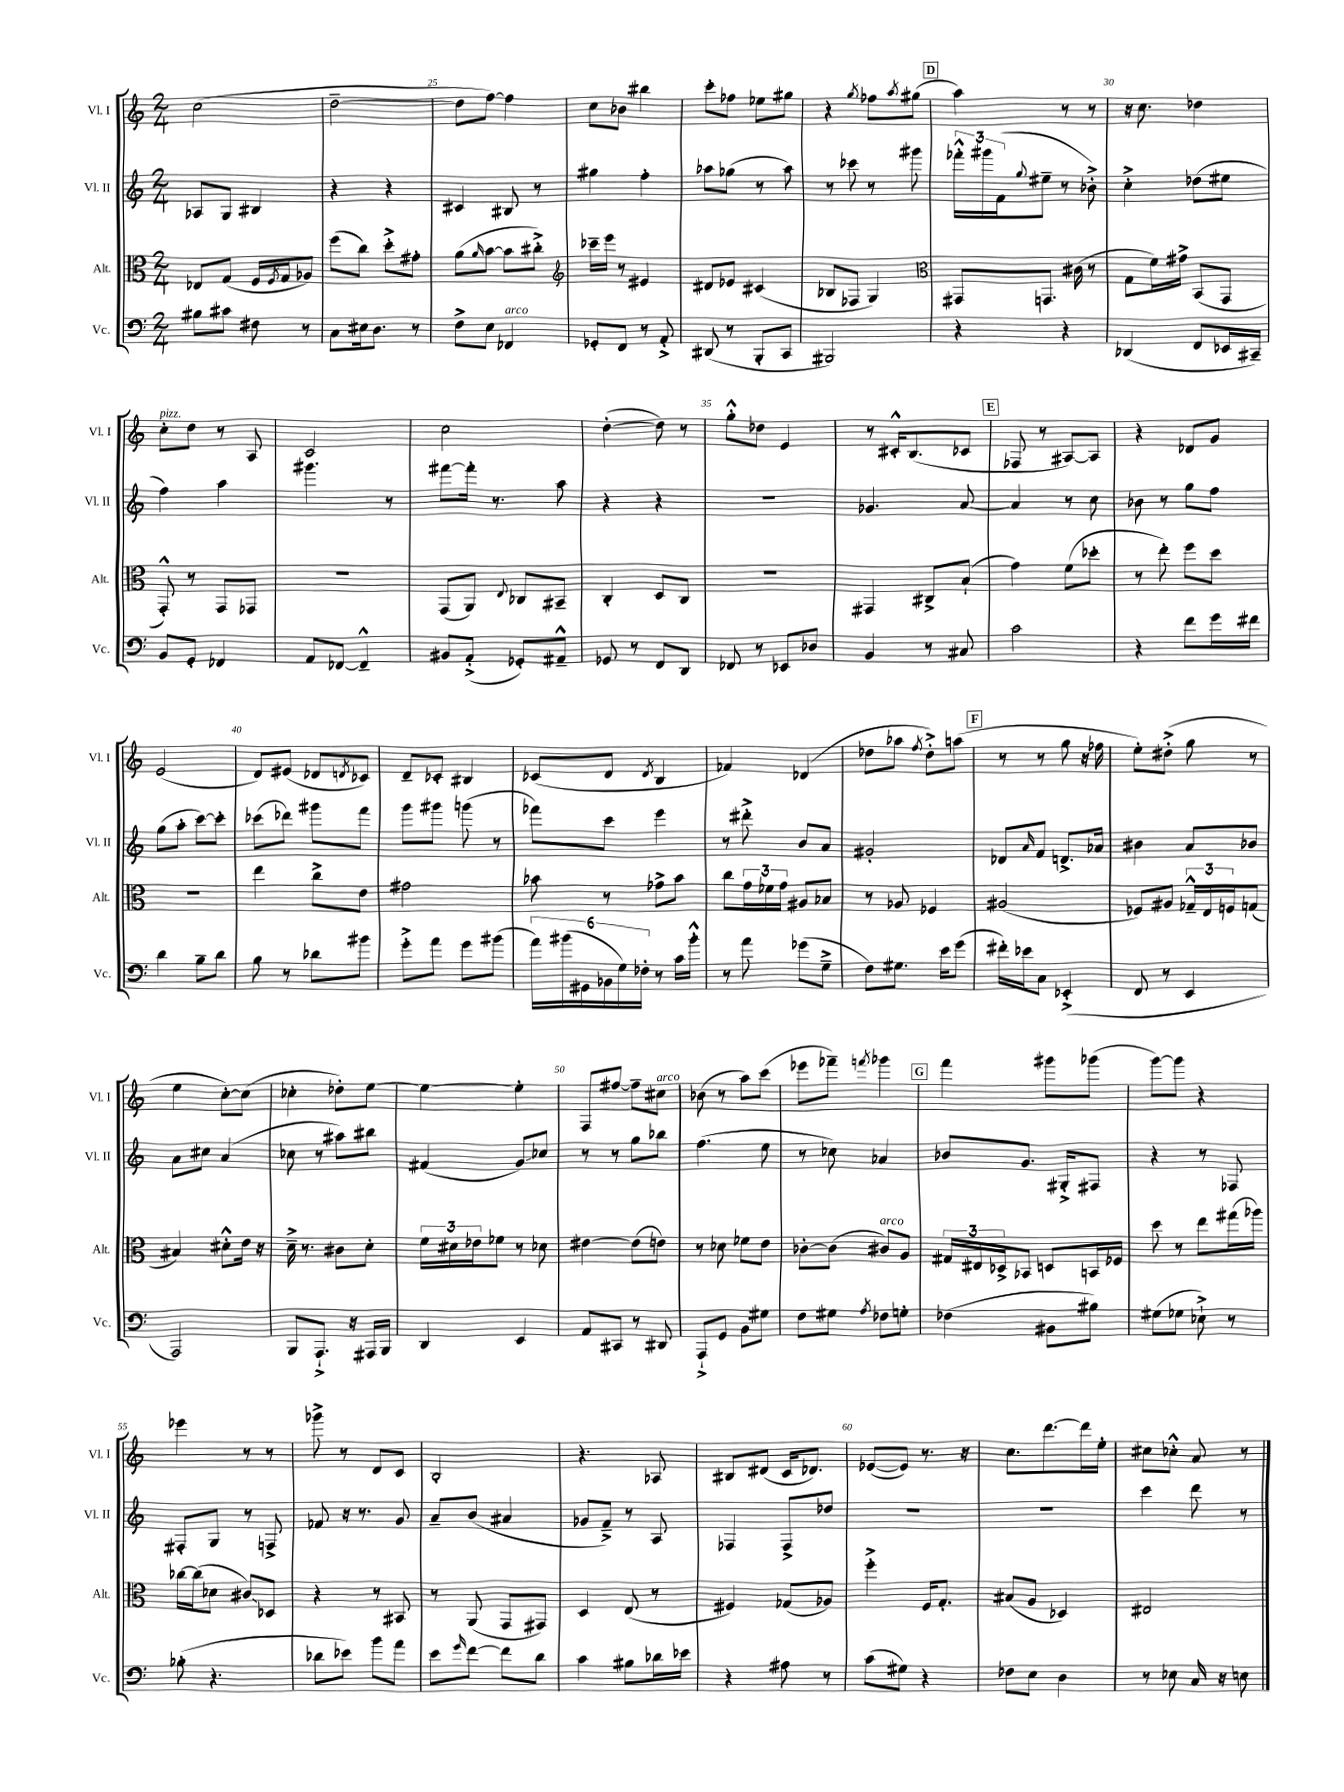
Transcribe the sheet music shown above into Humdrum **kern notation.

**kern	**kern	**kern	**kern
*staff4	*staff3	*staff2	*staff1
*clefF4	*clefC3	*clefG2	*clefG2
*k[]	*k[]	*k[]	*k[]
*M2/4	*M2/4	*M2/4	*M2/4
8B#\L	8E-/L	8A-/L	(2cc\
8c#\J	(8G/J	8G/J	.
8F#\	16F/LL	4B#/	.
.	8qF/	.	.
.	16G/J	.	.
8r	8A-/J)	.	.
=	=	=	=
8C\L	(8ff\L	4r	[2dd~\
16E#\k	8cc\J)	.	.
8.D\J	.	.	.
.	8dd'^\L	4r	.
8r	8g#'\J	.	.
=	=	=	=
8F^\L	(8a\L	4c#/	8dd\]L
.	16qqa/	.	.
8E\J	[8b\J	.	[8ff\J)
4FF-/	8b\]L	8B#/	4ff\]
.	8cc#'^\J)	8r	.
=	=	=	=
*	*clefG2	*	*
8GG-'/L	16ccc-~\LL	4gg#\	8cc\L
.	16eee\JJ	.	.
8FF/J	8r	.	8b-\J
8r	4e#/	4ff'\	4bb#\
8AA'^/	.	.	.
=	=	=	=
(8DD#/	8d#/L	8aa-\L	8ccc'\L
8r	8e-/J	(8gg-\J	8ff-\J
8BBB'/L	(4c#/	8r	8ee-\L
8CC/J	.	8aa-\)	8gg#\J
=	=	=	=
2BBB#/)	8B-/L	8r	4r
.	8F-/J	8ccc-\	.
.	.	.	8qgg/
.	4G/)	8r	8ff-\L
.	.	.	8qaa/
.	.	8ggg#\	(8gg#\J
=	=	=	=
*	*clefC3	*	*
4r	8GG#/L	24fff-'^^\LL	4aa\)
.	.	24ggg#\	.
.	.	(24f\J	.
.	.	8qqgg/	.
.	8.GG/J	8ee#~\J	.
4r	.	8r	8r
.	(16c#\	.	.
.	8r	8b-'^\)	8r
=	=	=	=
(4DD-/	8G\L	4cc'^\	16r
.	.	.	8.cc\
.	16f\L)	.	.
.	16g#^\JJ	.	.
8FF/L	(8BB/L	(8dd-\L	4dd-\
16EE-/L	8GG/J	8ee#\J	.
16CC#~/JJ)	.	.	.
=	=	=	=
8BB/L	8GG'^^/)	4ff\)	8cc'\L
8GG'/J	8r	.	8dd\J
4FF-/	8GG/L	4aa\	8r
.	8GG-/J	.	8A/
=	=	=	=
8AA/L	2r	4.ggg#\	2c/
[8FF-/J	.	.	.
4FF-~^^/]	.	.	.
.	.	8r	.
=	=	=	=
8BB#/L	(8GG/L	[8fff#\L	2cc\
(8AA'^/J	8AA/J)	16fff#'\]Jk	.
.	.	8.r	.
.	8qqE/	.	.
8GG-'/L)	8C-/L	.	.
8AA#~^^/J	8BB#~/J	8aa\	.
=	=	=	=
8GG-/	4C'/	4r	([4dd'\
8r	.	.	.
8FF/L	8D/L	4r	8dd\])
8DD/J	8C/J	.	8r
=	=	=	=
8FF-/	2r	2r	8gg'^^\L
8r	.	.	8dd-\J
8EE-/L	.	.	4e/
8D-/J	.	.	.
=	=	=	=
4BB/	4GG#/	4.g-/	8r
.	.	.	16c#'^^/LK
.	.	.	(8.B/
8r	8C#^/L	.	.
8C#/	(8B`/J	[8a/	8c-/J
=	=	=	=
2c\	4g\)	4a/]	8F-/
.	.	.	8r
.	(8f\L	8r	[8A#/L)
.	8dd-'\J	8cc\	8A#/]J
=	=	=	=
4r	8r	8b-\	4r
.	8ee'\)	8r	.
8f\L	8ff\L	8gg\L	8d-/L
16g\L	8dd\J	8ff\J	8g/J
16f#\JJ	.	.	.
=	=	=	=
4d\	2r	(8gg\L	(2e/
.	.	8aa'\J	.
8B~\L	.	[8ccc\L)	.
8d\J	.	8ccc'\]J	.
=	=	=	=
8B\	4ee\	(8ccc-\L	8d/L)
8r	.	8ddd-\J)	(8e#/J
8d-\L	8cc^\L	8ggg#\L	8d-/L
.	.	.	8qd/
8b#\J	8e\J	8fff\J	8c-/J)
=	=	=	=
8g'^\L	2g#\	8ggg\L	8d~/L
8a\J	.	8ggg#\J	8c-'/J
8g\L	.	(8ggg\	4B#/
(8b#\J	.	8r	.
=	=	=	=
24a\LL)	8b-\	8fff-\L)	(8c-/L
(24b#\	.	.	.
24GG#\	.	.	.
24BB-\	8r	8ccc\J	8d/J
24G\)	.	.	.
24F-'\JJ	.	.	.
.	.	.	8qd/
8r	8g-^\L	4eee\	4B/
16c\LL	8b-\J	.	.
16b#'^^\JJ	.	.	.
=	=	=	=
8r	8cc\L	8r	4f-/)
8a\	24g\L	8ddd#'^\	.
.	24f-\	.	.
.	24g\JJ	.	.
(8g-\L	8A#/L	8b/L	(4d-/
8G~^\J	8B-/J	8a/J	.
=	=	=	=
8F\L)	8r	2g#'/	8dd-\L
8.G#\J	8A-/	.	8aa-\J
.	.	.	8qff/
.	4F-/	.	8dd-'^\L)
16e\LK	.	.	.
(8g\J	.	.	(8aa\J
=	=	=	=
16f#'\LL)	(2A#/	8d-/L	8r
16e-\J	.	.	.
.	.	16qqa/	.
8C\J	.	8f/J	8r
(4EE-'^/	.	8.d^/L	8gg\
.	.	.	16r
.	.	16a-/Jk	16ff-\
=	=	=	=
8FF/	8F-/L)	4b#\	8ee'\L)
8r	8A#/J	.	(8dd#'^\J
4EE/	24G-~^^/LL	8a/L	8gg\
.	24E/	.	.
.	24F/J	.	.
.	(8G/J	8b-/J	8r
=	=	=	=
2AAA/)	4B#/)	8a\L	4ee\
.	.	8cc#\J	.
.	8d#'^^\L	(4a/	[8cc'\L)
.	16e\Jk	.	(8cc\]J
.	16r	.	.
=	=	=	=
8BBB/L	16d~^\	8cc-\	4cc-'\
.	8.r	.	.
8.AAA`^/J	.	8r	.
.	8c#\L	8aa#\L)	8dd-'\L)
16r	.	.	.
16AAA#/LL	8d'\J	8bb#\J	[8ee\J
16BBB/JJ	.	.	.
=	=	=	=
4DD/	24f\LL	(4f#/	4ee\_
.	24d#\	.	.
.	24e-\J	.	.
.	8f-\J	.	.
4EE/	8r	8g/L)	4ee'\]
.	8d-\	8cc-/J	.
=	=	=	=
8AA/L	[4e#\	8r	8F/L
8CC#/J	.	8r	[8ff#/J
8r	(8e#\]L	8gg\L	8ff#~\]L
8DD#/	8e\J)	8bb-\J	8cc#\J
=	=	=	=
8AAA`^/L	8r	(4.ff\	(8b-\
8GG/J	8d-\	.	8r
8BB\L	8f-\L	.	8aa\L)
8G#\J	8e\J	8ee\	(8ccc\J
=	=	=	=
8F\L	[8c-'\L	8r	8eee-\L
8G#\J	(8c-\]J	8cc-\)	8fff-~\J)
8qA/	.	.	8qfff/
8F-\L	8c#/L)	4a-/	4ggg-\
8G'\J	8A/J	.	.
=	=	=	=
(4F-\	24G#/LL	8b-/L	4fff\
.	24E#/	.	.
.	24D-^/J	.	.
.	8BB-/J	8.g/J	.
8BB#\L	8D/L	.	8ggg#\L
.	.	16G#'^/LK	.
8B#\J)	16BB/L	8F#/J	(8ggg-\J
.	16F-/JJ	.	.
=	=	=	=
(8G#\L	8dd\	4r	[8ggg\L)
8G-\J	8r	.	8ggg\]J
8E-`^\)	8ee\L	8r	4r
8r	(16gg#\L	8F-/	.
.	16aa-\JJ)	.	.
=	=	=	=
(8B-'\	[16cc-\LL	8F#'/L	4eee-\
.	(16cc-\]J	.	.
4.r	8d-\J	8G/J	.
.	8c#/L)	8r	8r
.	8D-/J	8F^/	8r
=	=	=	=
8d-\L	4r	8f-/	8ggg-^\
8e-\J)	.	16r	8r
.	.	8.r	.
8b\L	8r	.	8d/L
8a\J	8BB#/	8g/	8c/J
=	=	=	=
8e\L	8r	8a~/L	2B'/
16qqg/	.	.	.
[8f\J	(8AA/	(8b/J	.
8f\]L	8GG/L	4a#/	.
8d\J	8GG#/J)	.	.
=	=	=	=
4c\	4D/	8g-/L	4.r
.	.	8f~^/J)	.
8B#\L	(8E/	8r	.
16d-\L	8r	8A/	8A-/
16e-\JJ	.	.	.
=	=	=	=
4r	4F#/)	4F-/	8B#/L
.	.	.	(8d#/J
8A#\	(8G-/L	8F-^/L	16c/LK
.	.	.	8.d-/J)
8r	8A-/J)	8dd-/J	.
=	=	=	=
(8c\L	4ff'^\	2r	([8e-/L
8G#\J)	.	.	8e-/]J)
4r	16F/LK	.	8.r
.	8.G'/J	.	.
.	.	.	16r
=	=	=	=
8F-\L	(8B#/L	2r	8.cc\L
8E\J	8A/J	.	.
.	.	.	[8.ddd\
4D\	4D-/)	.	.
.	.	.	16ddd\]L
.	.	.	16ee'\JJ
=	=	=	=
8r	2E#/	4ccc\	8cc#\L
8E-\	.	.	8cc-'^^\J
16C/	.	8ddd\	8a/
16r	.	.	.
8E\	.	8r	8r
==	==	==	==
*-	*-	*-	*-
